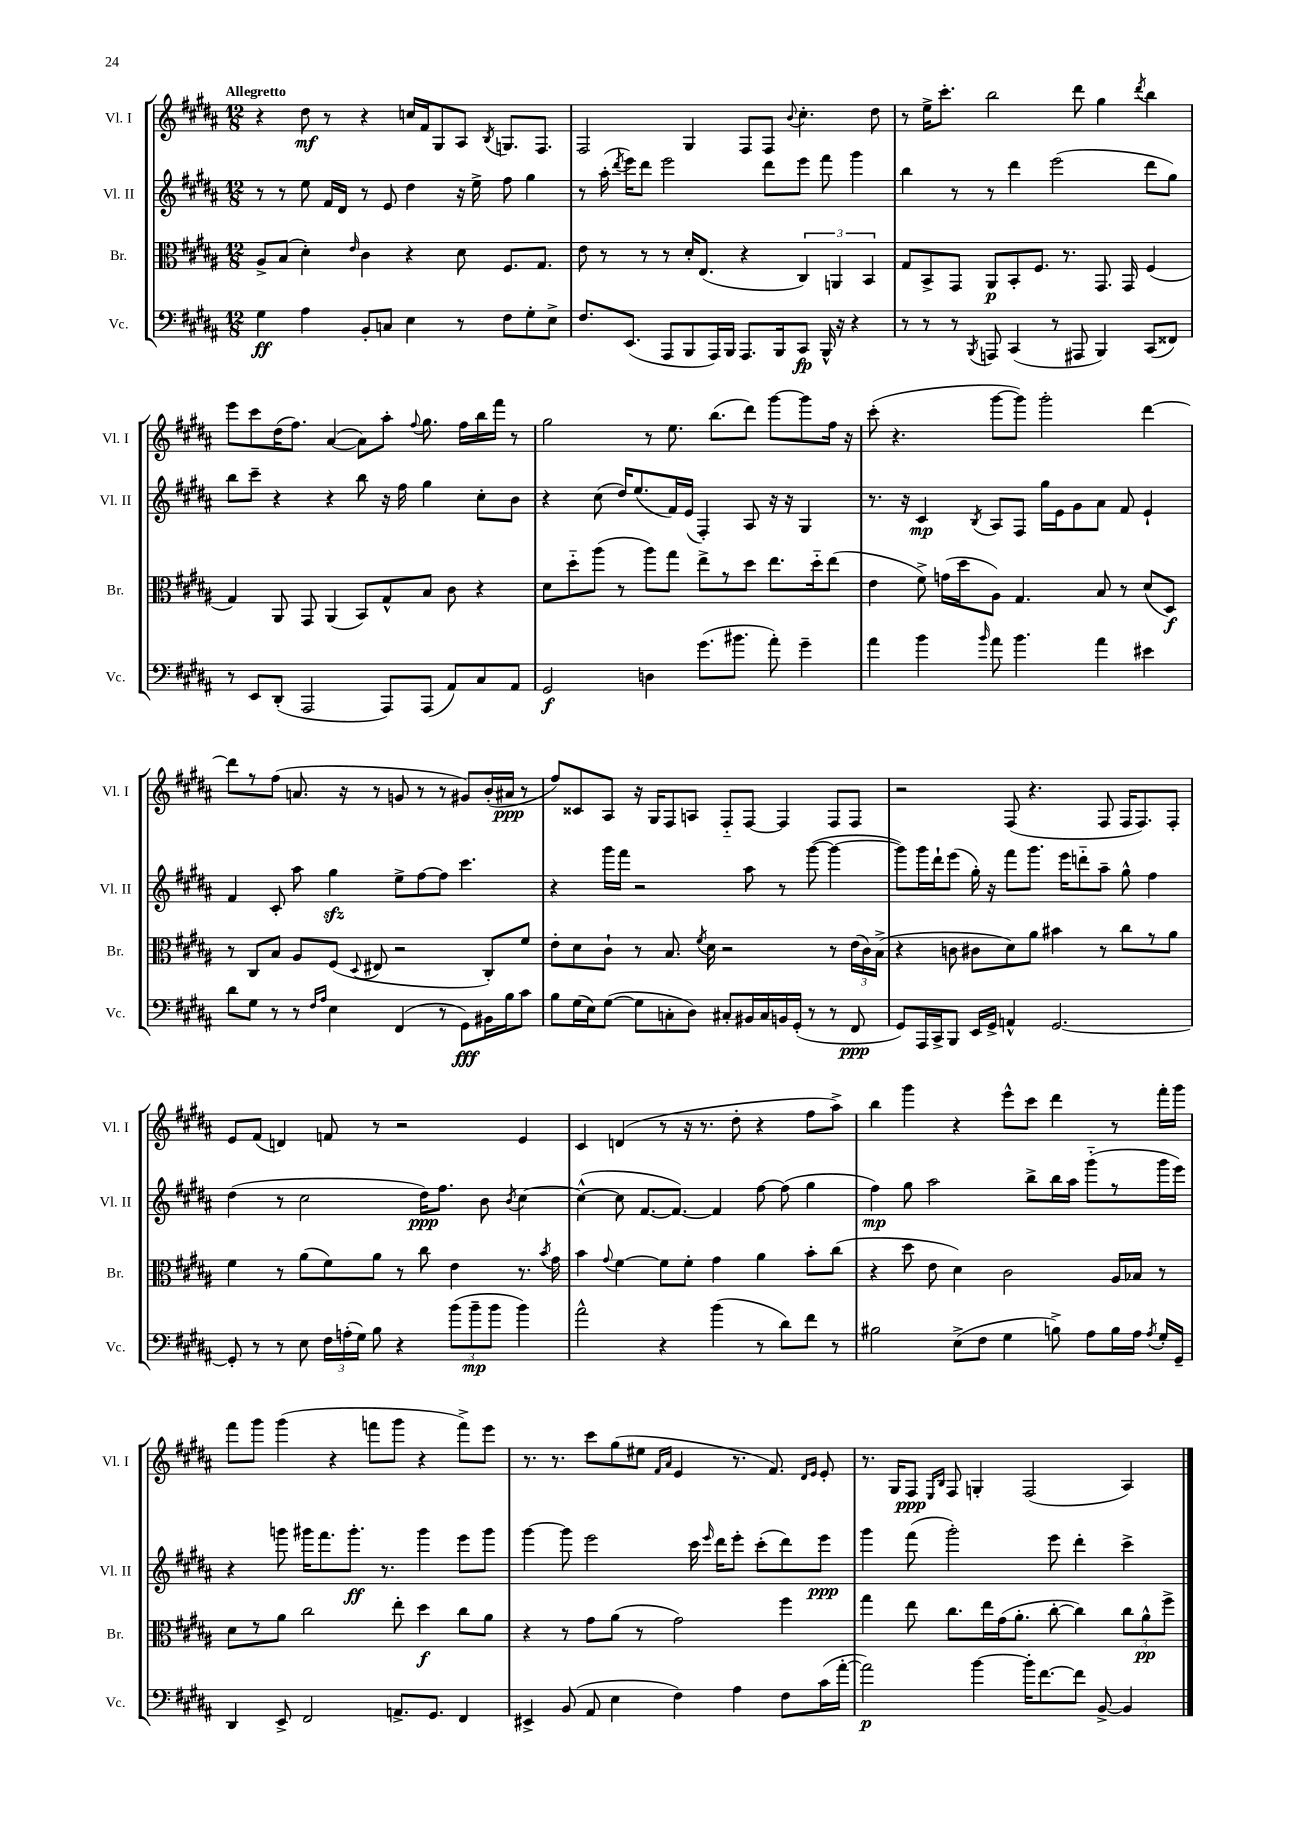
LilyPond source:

<<
\new StaffGroup <<
\new Staff = "s0" \with { instrumentName = "Vl. I" shortInstrumentName = "Vl. I" } {
    \clef treble \key b \major \numericTimeSignature \time 12/8 \tempo "Allegretto"
    \autoBeamOff r4 dis''8\mf r8 r4 c''16[ fis'16 gis8 ais8] \acciaccatura { b8 } g8.[ fis8.] |
    fis2 gis4 fis8[ fis8] \appoggiatura { b'8 } cis''4.-. dis''8 |
    r8 e''16[-> cis'''8.]-. b''2 dis'''8 gis''4 \acciaccatura { dis'''8 } b''4 |
    e'''8[ cis'''8 dis''16( fis''8.]) ais'4~( ais'8[) ais''8]-. \appoggiatura { fis''8 } gis''8. fis''16[ b''16 fis'''16] r8 |
    gis''2 r8 e''8. b''8.[( dis'''8]) gis'''8[~ gis'''8 fis''16] r16 |
    cis'''8-.( r4. gis'''8[~ gis'''8]) gis'''2-. dis'''4~ |
    dis'''8[ r8 fis''8]( a'8. r16 r8 g'8 r8 r8 gis'8[) b'16-.( ais'16]\ppp r8 |
    fis''8[) cisis'8 ais8] r16 gis16[ fis8 a8] fis8[-_ fis8]~ fis4 fis8[ fis8] |
    r2 fis8( r4. fis8 fis16[ fis8.) fis8]-. |
    e'8[ fis'8]( d'4) f'8 r8 r2 e'4 |
    cis'4 d'4( r8 r16 r8. dis''8-. r4 fis''8[ ais''8]->) |
    b''4 gis'''4 r4 e'''8[-^ cis'''8] dis'''4 r8 fis'''16[-. gis'''16] |
    fis'''8[ gis'''8] gis'''4( r4 f'''8[ gis'''8] r4 f'''8[->) e'''8] |
    r8. r8. cis'''8[ gis''8( eis''8] \grace { fis'16[ ais'16] } e'4 r8. fis'8.) \grace { dis'16[ e'16] } e'8-. |
    r8. gis16[ fis8]\ppp \grace { e16[ b16] } fis8 g4-. fis2( ais4) \bar "|." |
}
\new Staff = "s1" \with { instrumentName = "Vl. II" shortInstrumentName = "Vl. II" } {
    \clef treble \key b \major \numericTimeSignature \time 12/8
    \autoBeamOff r8 r8 e''8 fis'16[ dis'16] r8 e'8 dis''4 r16 e''16-> fis''8 gis''4 |
    r8 ais''16-.( \acciaccatura { dis'''8 } e'''16[) dis'''8] e'''2 dis'''8[ e'''8] fis'''8 gis'''4 |
    b''4 r8 r8 dis'''4 e'''2( dis'''8[ gis''8]) |
    b''8[ cis'''8]-- r4 r4 b''8 r16 fis''16 gis''4 cis''8[-. b'8] |
    r4 cis''8( dis''16[) e''8.( fis'16) e'16]( fis4-.) ais8 r16 r16 gis4 |
    r8. r16 cis'4\mp \acciaccatura { b8 } ais8[ fis8] gis''16[ e'16 gis'8 ais'8] fis'8 e'4-! |
    fis'4 cis'8-. ais''8 gis''4\sfz e''8[-> fis''8~ fis''8] cis'''4. |
    r4 gis'''16[ fis'''16] r2 ais''8 r8 gis'''8~( gis'''4~ |
    gis'''8[) gis'''16 dis'''16-! e'''8]( gis''16-.) r16 fis'''8[ gis'''8.] e'''16[ d'''8-_ ais''8]-- gis''8-^ fis''4 |
    dis''4( r8 cis''2 dis''16[\ppp) fis''8.] b'8 \acciaccatura { b'8 } cis''4~ |
    cis''4~-^( cis''8 fis'8.[~ fis'8.]~) fis'4 fis''8~ fis''8( gis''4 |
    fis''4\mp) gis''8 ais''2 b''8[-> b''16 ais''16] gis'''8[-_( r8 gis'''16 e'''16]) |
    r4 g'''8 gis'''16[ fis'''8. gis'''8.]-.\ff r8. gis'''4 e'''8[ gis'''8] |
    gis'''4~ gis'''8 e'''2 cis'''16 \grace { e'''16 } dis'''16[ e'''8]-. cis'''8[-.( dis'''8) e'''8]\ppp |
    gis'''4 fis'''8( gis'''2-.) e'''8 dis'''4-. cis'''4-> \bar "|." |
}
\new Staff = "s2" \with { instrumentName = "Br." shortInstrumentName = "Br." } {
    \clef alto \key b \major \numericTimeSignature \time 12/8
    \autoBeamOff ais8[-> b8]( dis'4-.) \grace { e'16 } cis'4 r4 dis'8 fis8.[ gis8.] |
    e'8 r8 r8 r8 dis'16[-. e8.]( r4 \tuplet 3/2 { cis4) a,4 b,4 } |
    gis8[ b,8-> gis,8] ais,8[\p b,8-. fis8.] r8. gis,8. gis,16 fis4( |
    gis4) ais,8 gis,8 ais,4( b,8[) gis8-^ b8] cis'8 r4 |
    dis'8[ dis''8-_ ais''8]( r8 ais''8[) gis''8] e''8[-> r8 dis''8] e''8.[ dis''16-_ e''8]( |
    e'4 fis'8->) g'16[( dis''16 ais8]) gis4. b8 r8 dis'8[( dis8]\f) |
    r8 cis8[ b8] ais8[ fis8]( \appoggiatura { dis8 } eis8 r2 cis8[-.) fis'8] |
    e'8[-. dis'8 cis'8]-! r8 b8. \acciaccatura { fis'8 } dis'16 r2 r8 \tuplet 3/2 { e'16[( cis'16) b16]->( } |
    r4 c'8 cis'8[ dis'8) ais'8] bis'4 r8 cis''8[ r8 ais'8] |
    fis'4 r8 ais'8[( fis'8) ais'8] r8 cis''8 e'4 r8. \acciaccatura { b'8 } gis'16 |
    b'4 \appoggiatura { gis'8 } fis'4~ fis'8[ fis'8]-. gis'4 ais'4 b'8[-. cis''8]( |
    r4 dis''8 e'8 dis'4) cis'2 ais16[ bes16] r8 |
    dis'8[ r8 ais'8] cis''2 e''8-. dis''4\f cis''8[ ais'8] |
    r4 r8 gis'8[ ais'8]( r8 gis'2) fis''4 |
    gis''4 e''8 cis''8.[ e''16 gis'16( ais'8.]-. cis''8~-. cis''4) \tuplet 3/2 { cis''8[ ais'8-^\pp fis''8]-> } \bar "|." |
}
\new Staff = "s3" \with { instrumentName = "Vc." shortInstrumentName = "Vc." } {
    \clef bass \key b \major \numericTimeSignature \time 12/8
    \autoBeamOff gis4\ff ais4 b,8[-. c8] e4 r8 fis8[ gis8-. e8]-> |
    fis8.[ e,8.]( ais,,8[ b,,8 ais,,16) b,,16] ais,,8.[ b,,16 cis,8]\fp b,,16-^ r16 r4 |
    r8 r8 r8 \acciaccatura { b,,8 } a,,8 cis,4( r8 ais,,8 b,,4) cis,8[( fisis,8]) |
    r8 e,8[ dis,8]-.( ais,,2 ais,,8[) ais,,8]( ais,8[) cis8 ais,8] |
    gis,2\f d4 gis'8.[( bis'8.] ais'8-.) gis'4-- |
    ais'4 b'4 \grace { b'16 } ais'8 b'4. ais'4 eis'4 |
    dis'8[ gis8] r8 r8 \grace { fis16[ ais16] } e4 fis,4( r8 gis,8[\fff) bis,16 b16 cis'8] |
    b8[ gis16( e16) gis8]~( gis8[ c8-. dis8]) cis8[-. bis,16 cis16 b,16 gis,16]-.( r8 r8 fis,8\ppp |
    gis,8[) ais,,16 cis,16-> b,,8] e,16[ gis,16]-> a,4-^ gis,2.~ |
    gis,8-. r8 r8 e8 \tuplet 3/2 { fis16[ a16-.( gis16]) } b8 r4 \tuplet 3/2 { b'8[( b'8--\mp b'8] } b'4) |
    ais'2-^ r4 b'4( r8 dis'8[) fis'8] r8 |
    bis2 e8[->( fis8] gis4 b8->) ais8[ b16 ais16] \acciaccatura { ais8 } gis16[-. gis,16]-- |
    dis,4 e,8-> fis,2 a,8.[-> gis,8.] fis,4 |
    eis,4-> b,8( ais,8 e4 fis4) ais4 fis8[ cis'16( ais'16]~-. |
    ais'2\p) b'4~ b'16[-. fis'8.~ fis'8] b,8~-> b,4 \bar "|." |
}
>>
>>
\layout { \context { \Score \remove "Bar_number_engraver" } }
